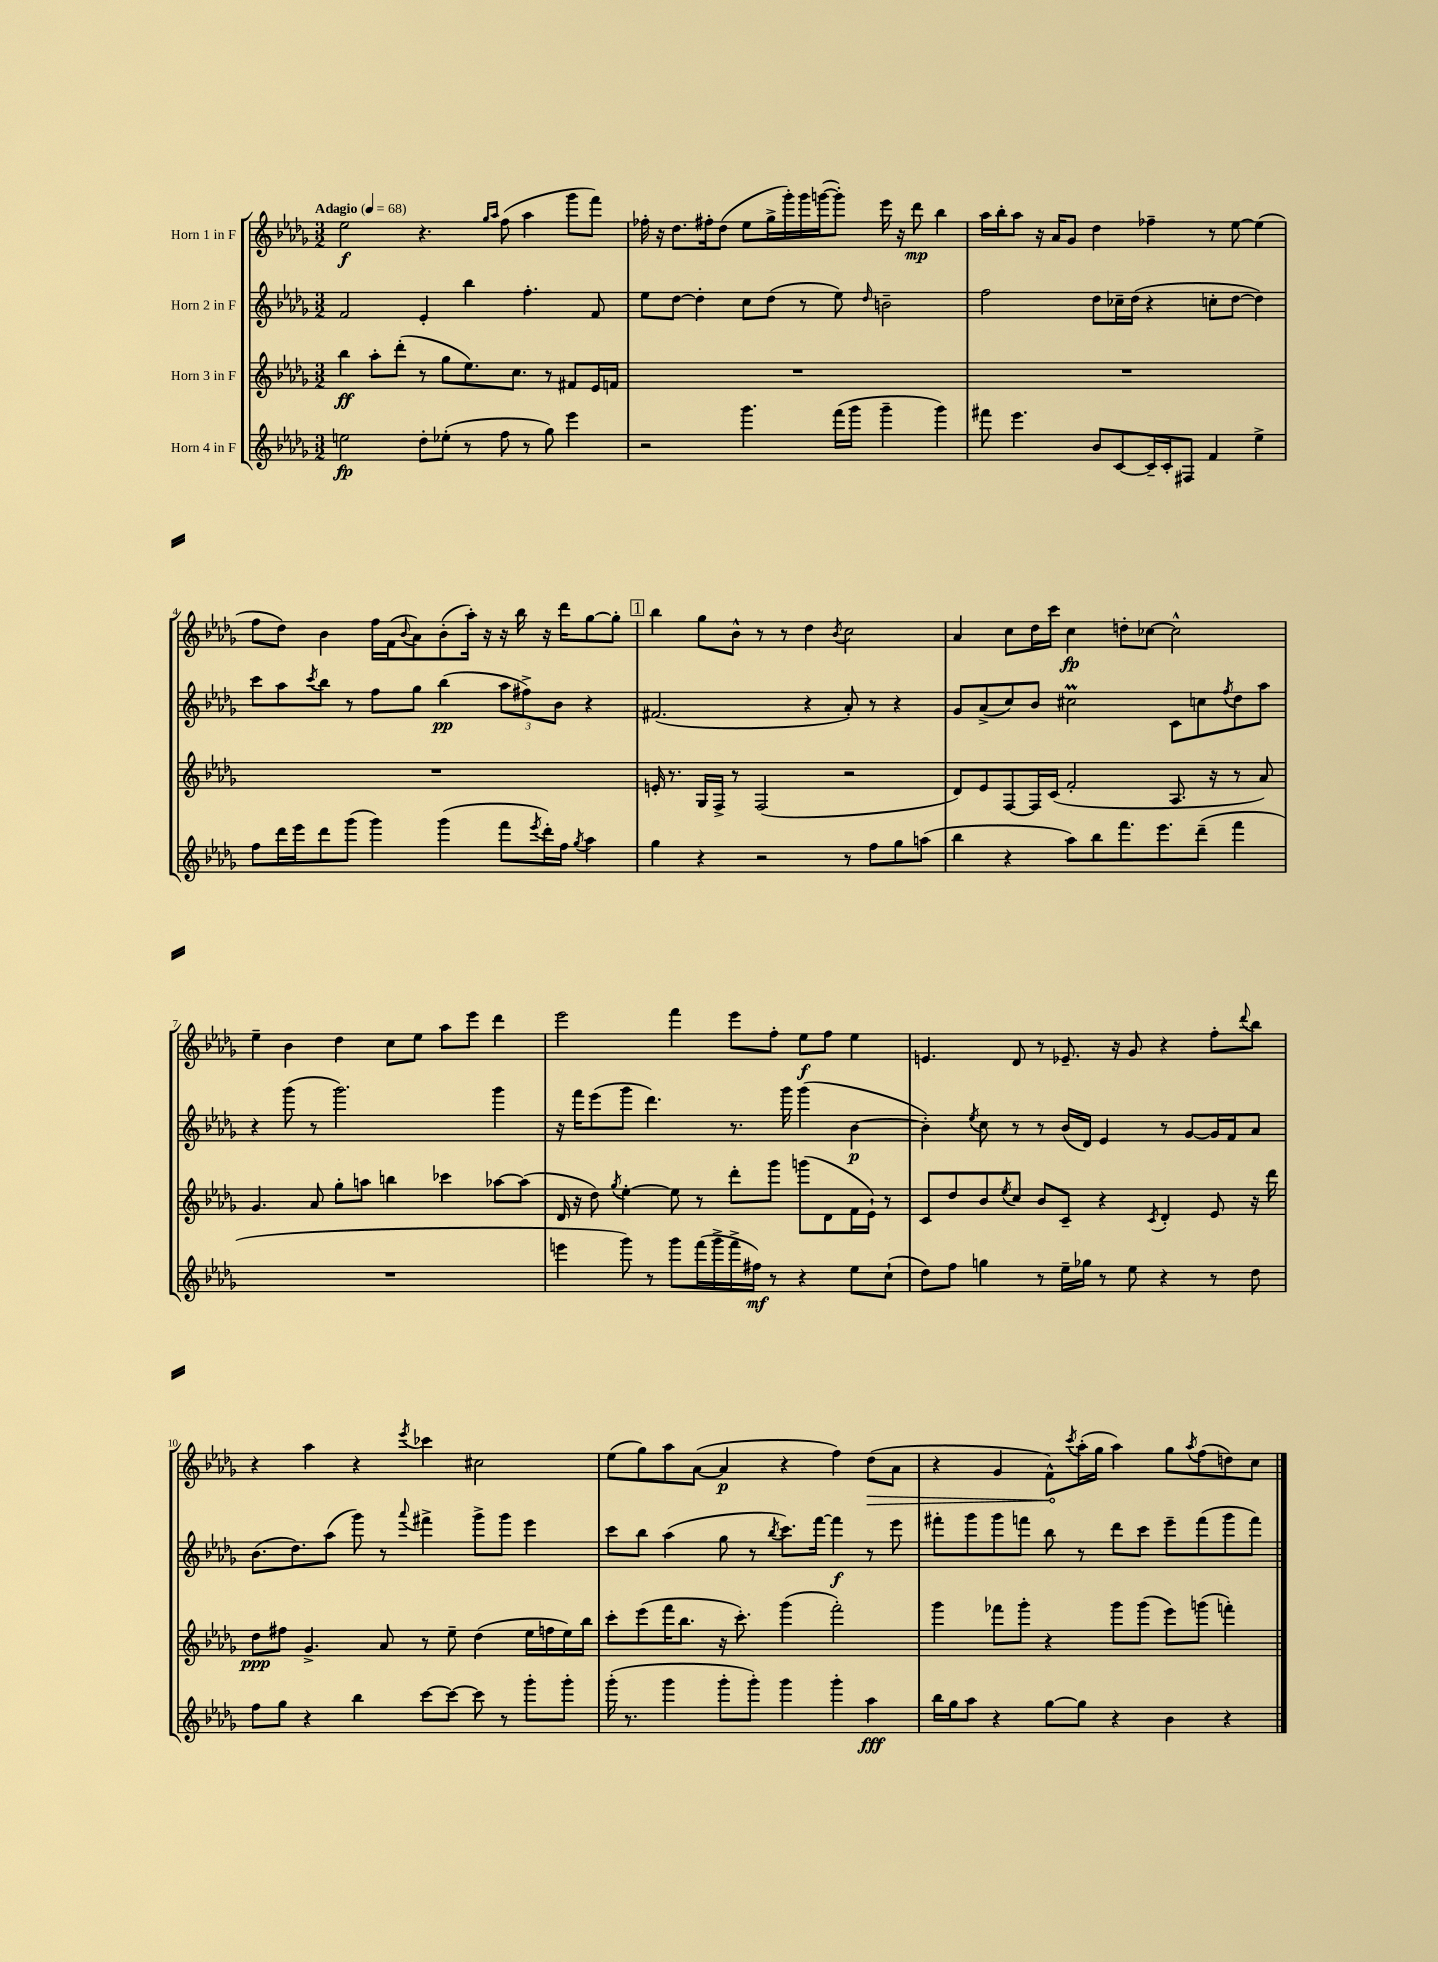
<<
\new StaffGroup <<
\new Staff = "s0" \with { instrumentName = "Horn 1 in F" } {
    \clef treble \key des \major \numericTimeSignature \time 3/2 \tempo "Adagio" 4 = 68
    ees''2\f r4. \grace { ges''16 aes''16 } f''8( aes''4 ges'''8 f'''8) |
    fes''16-. r16 des''8. fis''16-. des''8( ees''8 ges''16-> ges'''16-.) ges'''16 g'''16~( g'''8-.) ees'''16 r16 des'''8\mp bes''4 |
    aes''16 bes''16-. aes''8 r16 aes'16 ges'8 des''4 fes''4-- r8 ees''8~ ees''4( |
    f''8 des''8) bes'4 f''16 f'16( \appoggiatura { bes'8 } aes'8) bes'8-.( aes''16-.) r16 r16 bes''16 r16 des'''16 ges''8~ ges''8-. |
    \mark \markup { \box "1" } bes''4 ges''8 bes'8-^ r8 r8 des''4 \acciaccatura { bes'8 } c''2 |
    aes'4 c''8 des''16 c'''16 c''4\fp d''8-. ces''8~ ces''2-^ |
    ees''4-- bes'4 des''4 c''8 ees''8 aes''8 ees'''8 des'''4 |
    ees'''2 f'''4 ees'''8 f''8-. ees''8\f f''8 ees''4 |
    e'4. des'8 r8 ees'8.-- r16 ges'8 r4 f''8-. \appoggiatura { des'''8 } bes''8 |
    r4 aes''4 r4 \acciaccatura { ees'''8 } ces'''4 cis''2 |
    ees''8( ges''8) aes''8 aes'8~( aes'4\p r4 f''4) \once \override Hairpin.circled-tip = ##t des''8\>( aes'8 |
    r4 ges'4 f'8-^\!) \acciaccatura { c'''8 } aes''16-.( ges''16 aes''4) ges''8 \acciaccatura { aes''8 } f''8( d''8) c''8 \bar "|." |
}
\new Staff = "s1" \with { instrumentName = "Horn 2 in F" } {
    \clef treble \key des \major \numericTimeSignature \time 3/2
    f'2 ees'4-. bes''4 f''4.-. f'8 |
    ees''8 des''8~ des''4-. c''8 des''8( r8 ees''8) \grace { des''16 } b'2-- |
    f''2 des''8 ces''16-- des''16( r4 c''8-. des''8~ des''4) |
    c'''8 aes''8 \acciaccatura { c'''8 } bes''8 r8 f''8 ges''8 bes''4\pp( \tuplet 3/2 { aes''8 fis''8->) bes'8 } r4 |
    \mark \markup { \box "1" } fis'2.( r4 aes'8-.) r8 r4 |
    ges'8 aes'8->( c''8) bes'8 cis''2\prall c'8 c''8 \acciaccatura { f''8 } des''8 aes''8 |
    r4 ges'''8( r8 ges'''2.) ges'''4 |
    r16 f'''16 ees'''8( ges'''8 des'''4.) r8. ges'''16 ges'''4( bes'4~\p |
    bes'4-.) \acciaccatura { ees''8 } c''8 r8 r8 bes'16( des'16) ees'4 r8 ges'8~ ges'16 f'16 aes'8 |
    bes'8.( des''8.) aes''8( ges'''8) r8 \appoggiatura { aes'''8 } fis'''4-> ges'''8-> ges'''8 ees'''4 |
    c'''8 bes''8 aes''4( ges''8 r8 \acciaccatura { bes''8 } c'''8.) f'''16~ f'''4\f r8 ees'''8 |
    fis'''8-. ges'''8 ges'''8 f'''8 bes''8 r8 des'''8 c'''8 ees'''8-- f'''8( ges'''8 f'''8) \bar "|." |
}
\new Staff = "s2" \with { instrumentName = "Horn 3 in F" } {
    \clef treble \key des \major \numericTimeSignature \time 3/2
    bes''4\ff aes''8-. des'''8-.( r8 ges''8 ees''8.) c''8. r8 fis'8 ees'16 f'16 |
    R1. |
    R1. |
    R1. |
    \mark \markup { \box "1" } e'16-. r8. ges16 f16-> r8 f2( r2 |
    des'8) ees'8 f8~ f16 c'16( f'2-. aes8. r16 r8 aes'8) |
    ges'4. aes'8 ges''8-. a''8 b''4 ces'''4 aes''8~ aes''8( |
    des'16 r16 des''8) \acciaccatura { ges''8 } ees''4~-. ees''8 r8 des'''8-. ges'''8 g'''8( des'8 f'16 ees'16-!) r8 |
    c'8 des''8 bes'8 \acciaccatura { ees''8 } c''8 bes'8 c'8-- r4 \acciaccatura { c'8 } des'4-. ees'8 r16 des'''16 |
    des''8\ppp fis''8 ges'4.-> aes'8 r8 ees''8-- des''4( ees''16 f''16 ees''16) bes''16 |
    c'''8-. ees'''8( f'''16 bes''8. r16 c'''8.-.) ges'''4( f'''2-.) |
    ges'''4 fes'''8 ges'''8-. r4 ges'''8 ges'''8( ees'''8) g'''8( f'''4-.) \bar "|." |
}
\new Staff = "s3" \with { instrumentName = "Horn 4 in F" } {
    \clef treble \key des \major \numericTimeSignature \time 3/2
    e''2\fp des''8-. ees''8-.( r8 f''8 r8 ges''8) ees'''4 |
    r2 ges'''4. f'''16( ges'''16 ges'''4-- ges'''4) |
    fis'''8 ees'''4. bes'8 c'8~ c'16-- c'16-. fis8 f'4 ees''4-> |
    f''8 des'''16 ees'''16 des'''8 ges'''8( ges'''4) ges'''4( f'''8 \acciaccatura { ees'''8 } des'''16-.) f''16 \acciaccatura { ges''8 } aes''4 |
    \mark \markup { \box "1" } ges''4 r4 r2 r8 f''8 ges''8 a''8( |
    bes''4 r4 aes''8) bes''8 f'''8. ees'''8. des'''8--( f'''4 |
    R1. |
    e'''4 ges'''8) r8 ges'''8 f'''16( ges'''16-> f'''16-> fis''16\mf) r8 r4 ees''8 c''8-!( |
    des''8) f''8 g''4 r8 ees''16-- ges''16 r8 ees''8 r4 r8 des''8 |
    f''8 ges''8 r4 bes''4 c'''8~ c'''8~ c'''8 r8 ges'''8-. ges'''8-. |
    ges'''16-.( r8. ges'''4 ges'''8-. ges'''8-.) ges'''4 ges'''4-. aes''4\fff |
    bes''16 ges''16 aes''8 r4 ges''8~ ges''8 r4 bes'4 r4 \bar "|." |
}
>>
>>
